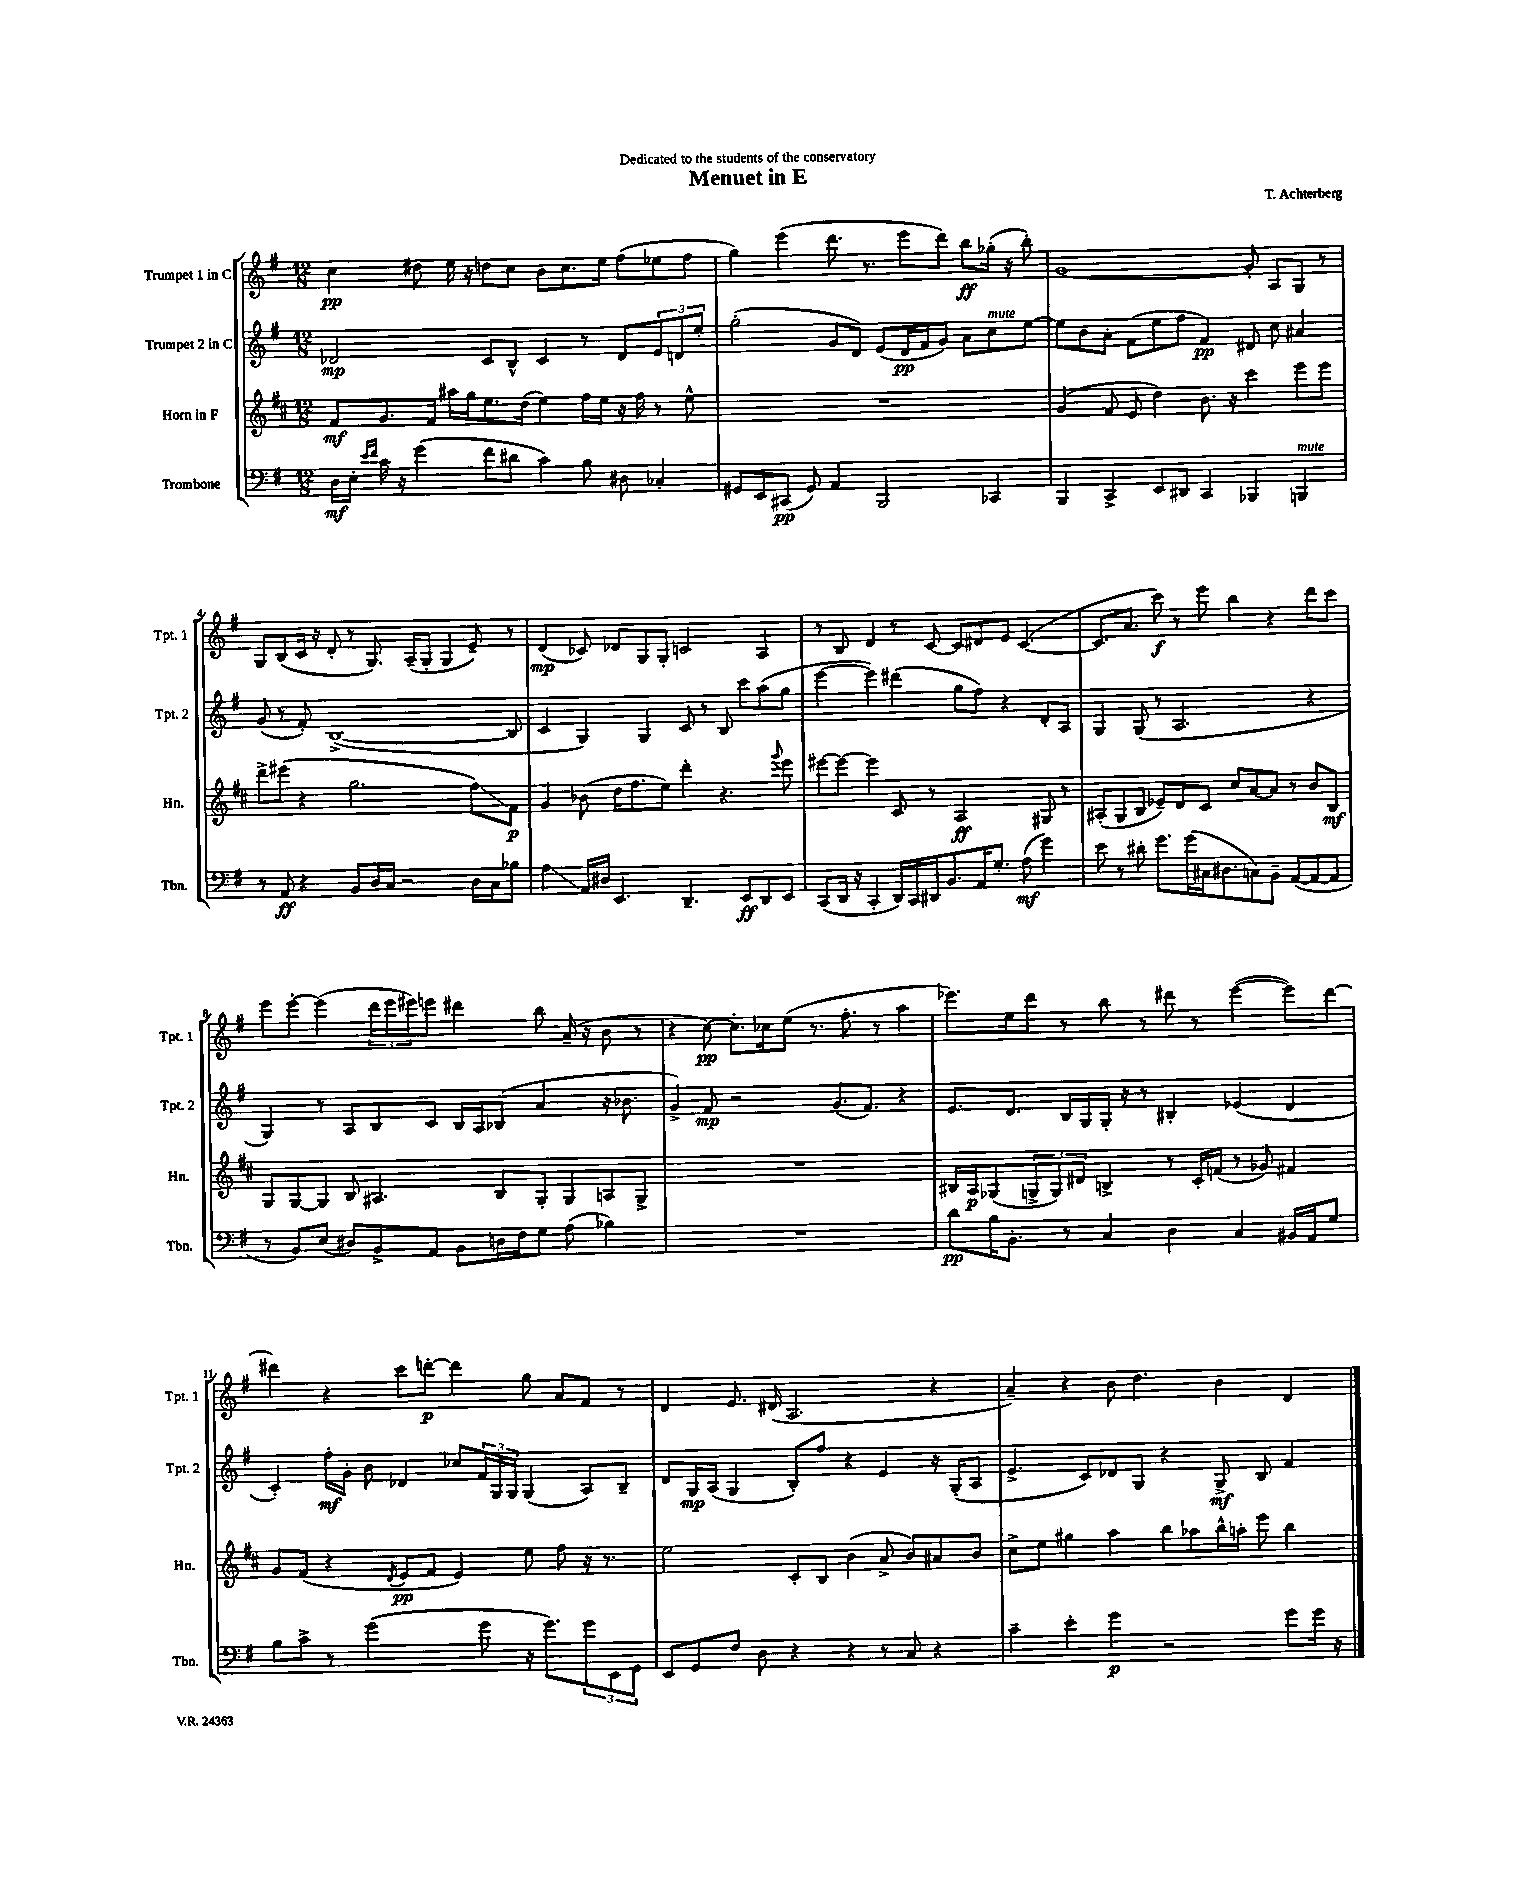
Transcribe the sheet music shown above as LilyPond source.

\header { title = "Menuet in E" composer = "T. Achterberg" dedication = "Dedicated to the students of the conservatory" }
<<
\new StaffGroup <<
\new Staff = "s0" \with { instrumentName = "Trumpet 1 in C" shortInstrumentName = "Tpt. 1" } {
    \clef treble \key g \major \numericTimeSignature \time 12/8
    c''4\pp dis''8 e''16 r16 d''8 c''8 b'8 c''8. e''16 fis''8( ees''8 fis''8 |
    g''4) e'''4( d'''8. r8. e'''8 d'''8) b''8\ff ges''16-.( r16 b''8-.) |
    g'1~ g'8-. a8 g8 r8 |
    g8 b8( c'16 r16 d'8-. r8 g8.) a16--( g8-. g4 e'8--) r8 |
    d'4\mp( ces'8) des'8 g8 g8-. c'2 a4 |
    r8 b8 d'4 r8 c'8~ c'8 dis'8 e'8 c'4.~( |
    c'8. a'8. c'''8\f) r8 e'''8 b''4 r4 d'''8 c'''8 |
    e'''8 e'''8~-. e'''4( \tuplet 3/2 { d'''16 e'''16 eis'''16) } e'''8 dis'''4 b''8 a'16--( r16 b'8 r8 |
    r4 c''8~\pp) c''8.-. ces''16 e''8( r8. fis''8.-. r8 a''4 |
    ees'''8.) e''16 d'''8 r8 b''8 r8 dis'''8 r8 ees'''4~( ees'''8) dis'''8~ |
    dis'''4 r4 c'''8 d'''8~-.\p d'''4 g''8 a'8 fis'8 r8 |
    d'4 e'8. dis'16( a2. r4 |
    a'4--) r4 b'8 d''4. b'4 d'4 \bar "|." |
}
\new Staff = "s1" \with { instrumentName = "Trumpet 2 in C" shortInstrumentName = "Tpt. 2" } {
    \clef treble \key g \major \numericTimeSignature \time 12/8
    des'2\mp c'8 b8-^ c'4 r8 des'8 \tuplet 3/2 { e'8 d'8 e''8-. } |
    g''2-.( g'8 d'8) e'8( d'16\pp fis'16 g'8) a'8 c''8^\markup { \italic "mute" } e''8~ |
    e''8 b'8 a'8-. fis'8( e''8 fis''8 fis'4\pp) dis'8 c''8 ais'4 |
    g'8( r8 fis'8-.) b1~->( b8 |
    c'4 g4) g4 c'8 r8 b8 c'''8 a''8( g''8 |
    e'''4~ e'''4) dis'''4( g''8 fis''8) r4 d'8-. a8 |
    g4 g8( r8 a2. r4 |
    g4) r8 a8 b8 c'8 b16 a16 bes8( a'4 r16 bes'8. |
    g'4->) fis'8\mp r2 g'8.( fis'8.) r4 |
    e'8. d'8. b16 g16 g16-. r16 r8 bis4-. ees'4( d'4 |
    c'4-.) fis''16-.\mf g'16-. b'8 des'4 ces''8 \tuplet 3/2 { fis'16 g16 g16 } g4( a8) b8-- |
    d'8 g16\mp a16( g4 b8-.) fis''8 r4 e'4 r16 g16-.( a8 |
    e'4.-> c'8) des'8 g8 r4 g8->\mf b8 fis'4 \bar "|." |
}
\new Staff = "s2" \with { instrumentName = "Horn in F" shortInstrumentName = "Hn." } {
    \clef treble \key d \major \numericTimeSignature \time 12/8
    fis'8\mf g'8. fis'16 ais''16 g''16 e''8. d''16( e''4) fis''16 e''16 r16 fis''16 r8 e''8-^ |
    R1. |
    g'4( fis'8 e'8 d''4) b'8. r16 cis'''4 e'''8 e'''8 |
    d'''8-> eis'''8( r4 g''2. fis''8\glissando) fis'8\p |
    g'4 bes'8( d''16 fis''8. e''8) d'''4-. r4. \appoggiatura { g'''8 } e'''8 |
    eis'''8~ eis'''8~ eis'''4 cis'8 r8 a2\ff gis8 r8 |
    ais8-.( g8 b8 ees'8--) d'8 cis'8 cis''8 a'8~ a'8 r8 b'8 b8\mf |
    g8 g8~ g8 b8 ais4. b8 g8-. g8 a8 g8-> |
    R1. |
    bis16 a16\p ges8( \tuplet 3/2 { g8-> g8) dis'8 } b4-> r8 cis'16-. f'16( r8 ges'8) fis'4 |
    g'8 fis'8( r4 \acciaccatura { d'8 } e'8\pp fis'8 e'4) e''8 fis''8 r16 r8. |
    e''2 cis'8-. b8 b'4( a'8-> b'8) ais'8 b'8 |
    cis''8-> e''8 gis''4 a''4 b''8 aes''8 b''16-^ a''16-. e'''8 b''4 \bar "|." |
}
\new Staff = "s3" \with { instrumentName = "Trombone" shortInstrumentName = "Tbn." } {
    \clef bass \key g \major \numericTimeSignature \time 12/8
    d16\mf e16-. \grace { e'16 fis'16 } c'16 r16 g'4( fis'8 dis'8 c'4) b8 dis8 ces4-. |
    gis,8 e,8 cis,8\pp( gis,8) a,4 b,,2 ces,4 |
    b,,4 c,4-> e,8 dis,8 c,4 bes,,4 b,,4^\markup { \italic "mute" } |
    r8 a,8\ff r4 b,8 d16 c16 r2 d16 c16 bes8 |
    a4\glissando a,16 dis16 e,4. d,4.-- e,8\ff d,8 e,8 |
    c,8( d,16 r16 c,4-. d,16) c,16 dis,16 b,8. a,16 g8.-. a8\mf( g'4) |
    e'8 r8 dis'8-. g'8. g'16( cis16 dis8. c8) b,8-- a,8~( a,8~ a,8 |
    r8 b,8) e8( dis8) b,8-> a,8 b,8 d16 fis16 g8 a8( bes4) |
    R1. |
    d'8\pp b16 b,8.-. r8 c4 d4 c4 bis,16 a,16 g8 |
    b8 c'8-> r8 g'2( g'8 r16 g'8.) \tuplet 3/2 { g'8 e,8 g,8 } |
    e,8 g,8 fis8 d8 r4 r4 r8 c8 r4 |
    c'4-- e'4-. g'4\p r2 g'8 g'16 r16 \bar "|." |
}
>>
>>
